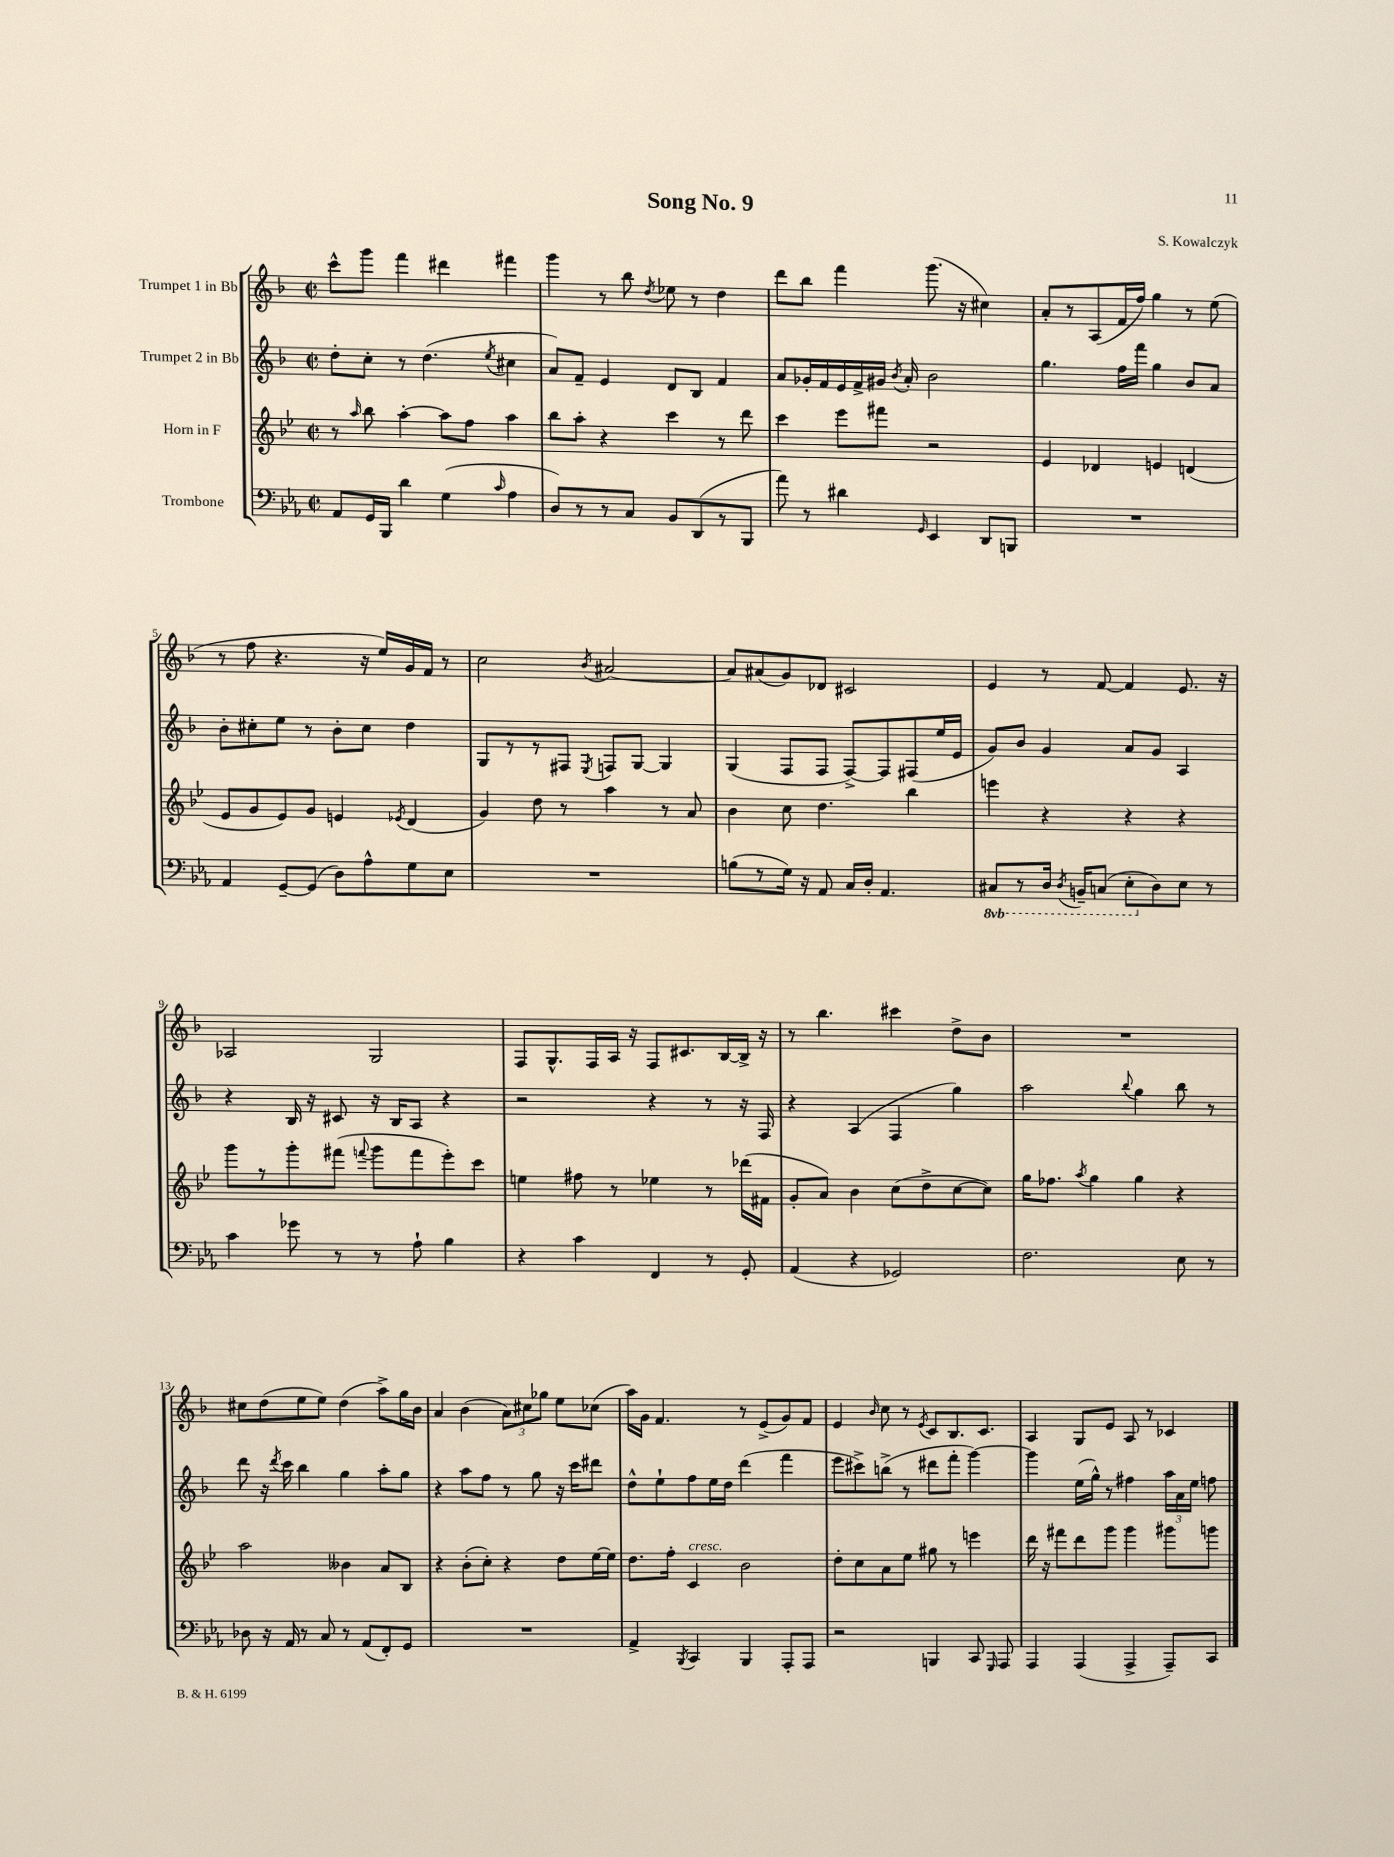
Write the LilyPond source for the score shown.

\header { title = "Song No. 9" composer = "S. Kowalczyk" }
<<
\new StaffGroup <<
\new Staff = "s0" \with { instrumentName = "Trumpet 1 in Bb" } {
    \clef treble \key f \major \defaultTimeSignature \time 2/2
    \autoBeamOff c'''8[-^ g'''8] f'''4 dis'''4 fis'''4 |
    g'''4 r8 bes''8 \acciaccatura { d''8 } ees''8 r8 d''4 |
    d'''8[ bes''8] f'''4 g'''8.( r16 cis''4) |
    a'8[-. r8 a8( f'16 f''16]) g''4 r8 e''8( |
    r8 f''8 r4. r16 e''16[) g'16 f'16] r8 |
    c''2 \acciaccatura { bes'8 } ais'2~ |
    ais'8[ ais'8( g'8) des'8] cis'2 |
    e'4 r8 f'8~ f'4 e'8. r16 |
    aes2 g2 |
    f8[ g8.-^ f16 a16] r16 f8[ cis'8. bes16~ bes16]-> r16 |
    r8 bes''4. cis'''4 d''8[-> bes'8] |
    R1 |
    cis''8[ d''8( e''8 e''8]) d''4( a''8[->) g''16 bes'16] |
    a'4 bes'4( \tuplet 3/2 { a'8[) cis''8 ges''8] } e''8[ ces''8]( |
    a''16[) g'16] f'4. r8 e'8[->( g'8) f'8] |
    e'4 \grace { bes'16 } c''8 r8 \acciaccatura { e'8 } c'8[ bes8. c'8.] |
    a4 g8[ e'8] a8 r8 ces'4 \bar "|." |
}
\new Staff = "s1" \with { instrumentName = "Trumpet 2 in Bb" } {
    \clef treble \key f \major \defaultTimeSignature \time 2/2
    \autoBeamOff d''8[-. c''8]-. r8 d''4.( \acciaccatura { e''8 } cis''4 |
    a'8[) f'8]-- e'4 d'8[ bes8] f'4 |
    a'8[ ges'16-. f'16 e'16 f'16-> gis'16] \acciaccatura { bes'8 } a'16-. bes'2 |
    g''4. f''16[ f'''16] g''4 bes'8[ a'8] |
    bes'8[-. cis''8-. e''8] r8 bes'8[-. cis''8] d''4 |
    g8[ r8 r8 fis8] \acciaccatura { e8 } f8[ g8]~ g4 |
    g4( f8[ f8] f8[~->) f8 fis8( e''16 e'16] |
    g'8[) bes'8] g'4 a'8[ g'8] a4 |
    r4 bes16 r16 cis'8 r16 bes16[ a8] r4 |
    r2 r4 r8 r16 f16 |
    r4 a4( f4 g''4) |
    a''2 \appoggiatura { bes''8 } g''4 bes''8 r8 |
    d'''8 r16 \acciaccatura { d'''8 } c'''16 bes''4 g''4 a''8[-. g''8] |
    r4 a''8[ f''8] r8 g''8 r16 c'''16[ dis'''8] |
    d''8[-^ e''8-! f''8 e''16 d''16] d'''4( f'''4 |
    e'''8[ cis'''8->) b''8]->( r8 dis'''8[ f'''8]-. g'''4~) |
    g'''4 e''16[( g''16]-^) r8 fis''4 \tuplet 3/2 { a''16[ a'16 e''16] } f''8 \bar "|." |
}
\new Staff = "s2" \with { instrumentName = "Horn in F" } {
    \clef treble \key bes \major \defaultTimeSignature \time 2/2
    \autoBeamOff r8 \grace { a''16 } bes''8 a''4~-. a''8[ f''8] a''4 |
    bes''8[ a''8]-. r4 c'''4 r8 d'''8 |
    c'''4 ees'''8[ fis'''8] r2 |
    ees'4 des'4 e'4 d'4( |
    ees'8[ g'8 ees'8) g'8] e'4 \acciaccatura { ees'8 } d'4( |
    g'4) d''8 r8 a''4 r8 a'8 |
    bes'4 c''8 d''4. bes''4 |
    e'''4 r4 r4 r4 |
    g'''8[ r8 g'''8-. fis'''8]( \appoggiatura { f'''8 } g'''8[ f'''8 ees'''8-.) c'''8] |
    e''4 fis''8 r8 ees''4 r8 des'''16[( fis'16] |
    g'8[-. a'8]) bes'4 c''8[( d''8-> c''8~ c''8]) |
    g''16[ fes''8.] \acciaccatura { a''8 } g''4 g''4 r4 |
    a''2 beses'4 a'8[ bes8] |
    r4 bes'8[-.( c''8]-.) r4 d''8[ ees''16~ ees''16] |
    d''8.[ f''16]-. c'4^\markup { \italic "cresc." } bes'2 |
    d''8[-. c''8 a'8 ees''8] gis''8 r8 e'''4 |
    d'''16 r16 fis'''8[ d'''8 g'''8] g'''4 gis'''8[ g'''8] \bar "|." |
}
\new Staff = "s3" \with { instrumentName = "Trombone" } {
    \clef bass \key ees \major \defaultTimeSignature \time 2/2 \set Staff.ottavationMarkups = #ottavation-simple-ordinals
    \autoBeamOff aes,8[ g,16 bes,,16] d'4 g4( \grace { c'16 } aes4 |
    d8[) r8 r8 c8] bes,8[ d,8( r8 bes,,8] |
    aes'8) r8 dis'4 \grace { g,16 } ees,4 d,8[ b,,8] |
    R1 |
    aes,4 g,8[~-- g,8]( d8[) aes8-^ g8 ees8] |
    R1 |
    b8[( r8 g16]) r16 aes,8 c16[ d16]-. aes,4. |
    \ottava #-1 cis,8[ r8 d,16] \acciaccatura { d,8 } b,,16[-- c,8]( ees,8[-. \ottava #0 d8) ees8] r8 |
    c'4 ges'8 r8 r8 aes8-! bes4 |
    r4 c'4 f,4 r8 g,8-. |
    aes,4( r4 ges,2) |
    f2. ees8 r8 |
    des8 r16 aes,16 r8 c8 r8 aes,8[( f,8-.) g,8] |
    R1 |
    aes,4-> \acciaccatura { bes,,8 } c,4 bes,,4 aes,,8[-. aes,,8] |
    r2 b,,4 c,8 \grace { g,,16 } aes,,8 |
    aes,,4 aes,,4( aes,,4-> aes,,8[--) c,8] \bar "|." |
}
>>
>>
